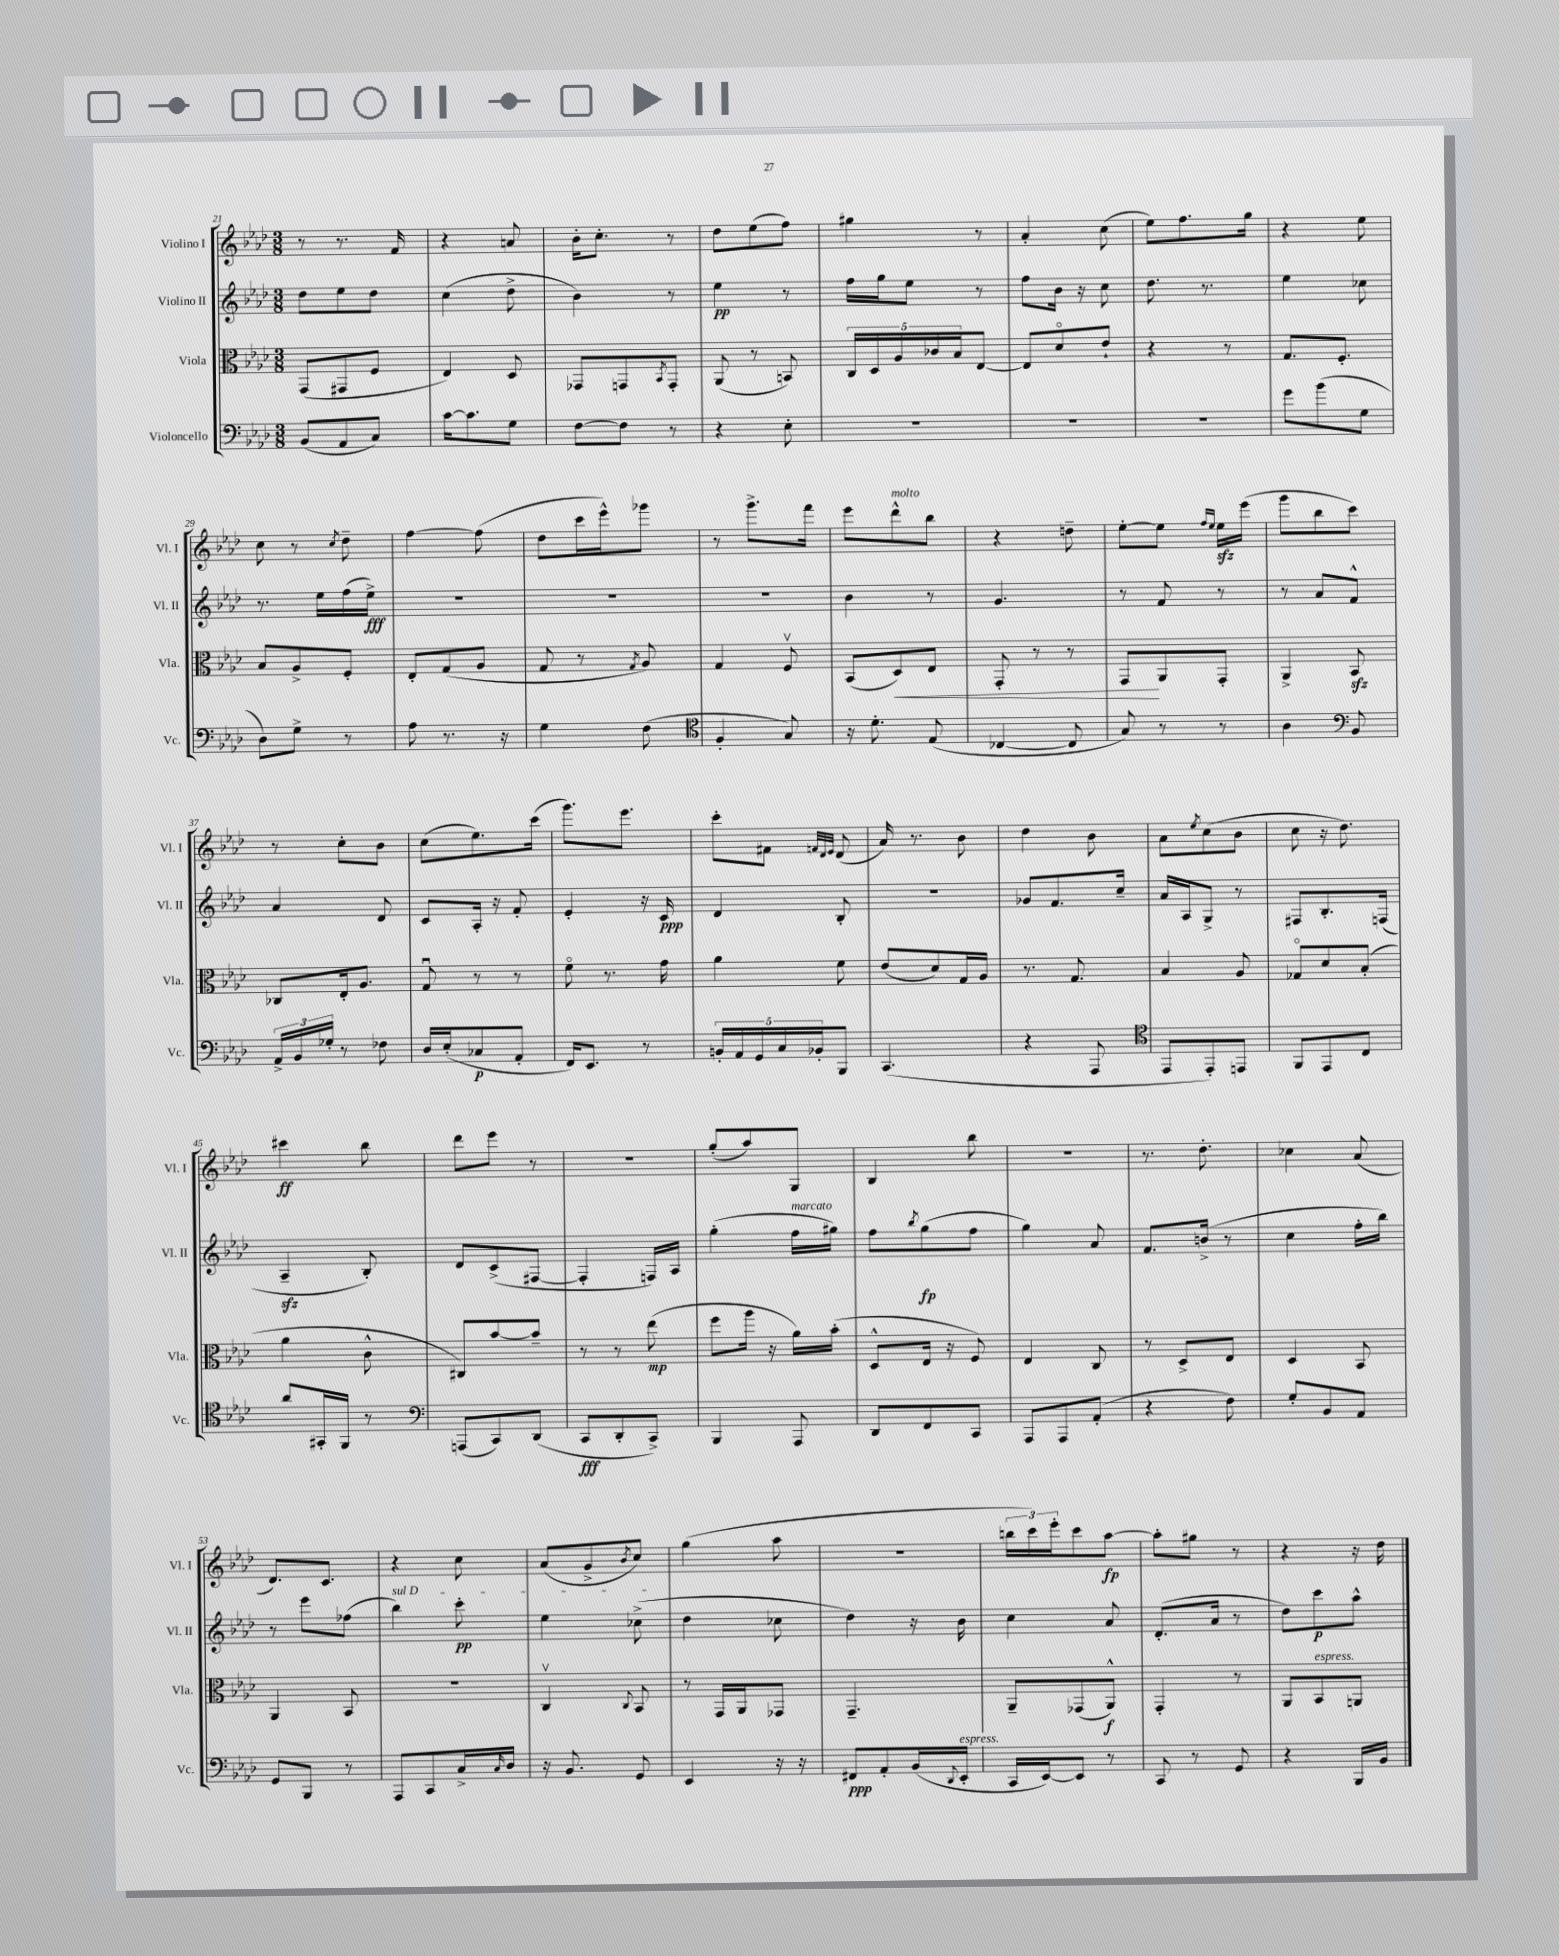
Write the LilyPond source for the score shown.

<<
\new StaffGroup <<
\new Staff = "s0" \with { instrumentName = "Violino I" shortInstrumentName = "Vl. I" } {
    \clef treble \key aes \major \numericTimeSignature \time 3/8
    r8 r8. f'16 |
    r4 a'8 |
    bes'16-. c''8.-. r8 |
    des''8 ees''8( f''8) |
    gis''4 r8 |
    aes'4-. c''8( |
    ees''8) f''8. g''16 |
    r4 ees''8 |
    c''8 r8 \acciaccatura { c''8 } des''8-- |
    f''4~ f''8( |
    des''8 c'''16 ees'''16-^) ges'''8 |
    r8 g'''8.-> f'''16 |
    ees'''8 des'''8-^^\markup { \italic "molto" } bes''8 |
    r4 d''8-- |
    ees''8~-. ees''8 \grace { f''16 ees''16 } ees''16\sfz ees'''16( |
    g'''8 bes''8 c'''8) |
    r8 c''8-. bes'8 |
    c''8( ees''8.) c'''16( |
    g'''8.) ees'''8. |
    c'''8-. fis'8 \grace { f'32 des'32 ees'32 } des'8( |
    aes'16) r8. bes'8 |
    des''4 bes'8 |
    aes'8 \acciaccatura { ees''8 } c''8( bes'8 |
    c''8 r16 des''8.) |
    cis'''4\ff bes''8 |
    des'''8 ees'''8 r8 |
    R4. |
    g''8-.( aes''8) g8 |
    bes4 bes''8 |
    r4. |
    r8. des''8.-. |
    ces''4 aes'8( |
    des'8.) c'8. |
    r4 c''8 |
    aes'8( g'8-> \acciaccatura { bes'8 } c''8) |
    g''4( aes''8 |
    R4. |
    \tuplet 3/2 { b''16 c'''16) ees'''16-. } c'''8 aes''8~\fp |
    aes''8-. gis''8 r8 |
    r4 r16 des''16 \bar "|." |
}
\new Staff = "s1" \with { instrumentName = "Violino II" shortInstrumentName = "Vl. II" } {
    \clef treble \key aes \major \numericTimeSignature \time 3/8
    des''8 ees''8 des''8 |
    c''4( des''8-> |
    bes'4) r8 |
    ees''4\pp r8 |
    f''16 g''16 ees''8 r8 |
    f''8 bes'16 r16 c''8 |
    des''8. r8. |
    ees''4 ces''8 |
    r8. ees''16 f''16( ees''16->\fff) |
    R4. |
    R4. |
    R4. |
    bes'4 r8 |
    g'4. |
    r8 f'8 r8 |
    r8 aes'8 f'8-^ |
    aes'4 des'8 |
    c'8 aes16-. r16 f'8-. |
    ees'4-. r16 c'16\ppp |
    des'4 bes8-. |
    R4. |
    ges'8 f'8. c''16-- |
    aes'16 aes16 g8-> r8 |
    fis8 bes8.-. f16( |
    aes4--\sfz bes8-.) |
    des'8 c'8->( fis8~ |
    fis4-. f16) aes16 |
    g''4-.( f''16^\markup { \italic "marcato" } gis''16) |
    f''8 \acciaccatura { bes''8 } g''8\fp( f''8 |
    g''4) aes'8 |
    f'8. b'16->( r8 |
    c''4 f''16-. bes''16) |
    r8 ees'''8 fes''8( |
    \once \override TextSpanner.bound-details.left.text = \markup { \italic "sul D" } bes''4\startTextSpan) c'''8-.\pp |
    ees''4 ces''8->\stopTextSpan( |
    des''4 ces''8 |
    des''4) r16 bes'16 |
    c''4 aes'8 |
    des'8.-.( aes'16 r8 |
    des''8) c'''8\p aes''8-^ \bar "|." |
}
\new Staff = "s2" \with { instrumentName = "Viola" shortInstrumentName = "Vla." } {
    \clef alto \key aes \major \numericTimeSignature \time 3/8
    g,8( gis,8 f8 |
    ees4) des8 |
    ges,8 g,8 \acciaccatura { bes,8 } g,8-. |
    aes,8( r8 b,8) |
    \tuplet 5/4 { c16 des16 aes16 ces'16 bes16 } ees8~ |
    ees8 des'8\flageolet ees'8-! |
    r4 r8 |
    g8. f8.-. |
    bes8 aes8-> f8-. |
    ees8-. g8( aes8 |
    g8 r8 \acciaccatura { g8 } aes8) |
    g4 f8\upbow |
    bes,8( des8\<) ees8 |
    g,8-. r8 r8 |
    g,8\! aes,8 g,8-. |
    aes,4-> bes,8\sfz |
    ces8 ees16-. aes8. |
    g8\downbow r8 r8 |
    f'8\flageolet r8. g'16 |
    aes'4 f'8 |
    ees'8( des'8) g16 aes16 |
    r8. g8. |
    bes4 aes8 |
    ges8\flageolet des'8 bes8-.( |
    aes'4 c'8-^ |
    cis8) bes'8~ bes'8-- |
    r8 r8 ees''8\mp( |
    f''8 aes''16 r16 aes'16) bes'16-.( |
    des8-^ ees16 r16 f8) |
    ees4 c8 |
    r8 des8-> ees8 |
    des4 bes,8 |
    aes,4 bes,8 |
    R4. |
    c4\upbow \appoggiatura { c8 } bes,8 |
    r8 g,16 aes,16 ges,8 |
    g,4.-- |
    aes,8-- ges,8( aes,8-^\f) |
    g,4-. r8 |
    aes,8 bes,8^\markup { \italic "espress." } a,8 \bar "|." |
}
\new Staff = "s3" \with { instrumentName = "Violoncello" shortInstrumentName = "Vc." } {
    \clef bass \key aes \major \numericTimeSignature \time 3/8
    bes,8( aes,8 c8) |
    c'16~ c'8. g8 |
    f8~ f8 r8 |
    r4 ees8-. |
    R4. |
    R4. |
    R4. |
    g'8 bes'8( g8 |
    des8) g8-> r8 |
    aes8 r8. r16 |
    g4 f8( |
    \clef tenor f4-. g8) |
    r16 des'8.-. ees8( |
    ces4~ ces8 |
    g8) r8 r8 |
    aes4 \clef bass bes,8 |
    \tuplet 3/2 { aes,16-> bes,16 ges16-. } r8 fes8 |
    des16 ees16-.( ces8\p aes,8-. |
    f,16) ees,8. r8 |
    \tuplet 5/4 { b,16-. aes,16 g,16 c16 bes,16-. } bes,,8 |
    c,4.( |
    r4 aes,,8 |
    \clef tenor ees,8 ees,8-.) e,8 |
    f,8 ees,8 c8 |
    aes'8 gis,16-. f,16 r8 |
    \clef bass a,,8( c,8) des,8( |
    c,8\fff des,8-. c,8->) |
    bes,,4 aes,,8 |
    des,8 f,8 c,8 |
    aes,,8 aes,,8 aes,8-.( |
    r4 f8) |
    g8-. bes,8 aes,8 |
    g,8 bes,,8 r8 |
    aes,,8 c,8 c16-> \grace { c16 } des16 |
    r16 bes,8. g,8 |
    ees,4 r16 r16 |
    fis,8\ppp aes,8-. bes,16( \appoggiatura { des,8 } ees,16-.^\markup { \italic "espress." } |
    c,16 ees,16~) ees,8 r8 |
    c,8 r8 g,8 |
    r4 bes,,16 bes,16 \bar "|." |
}
>>
>>
\layout { \context { \Score currentBarNumber = #21 } }
